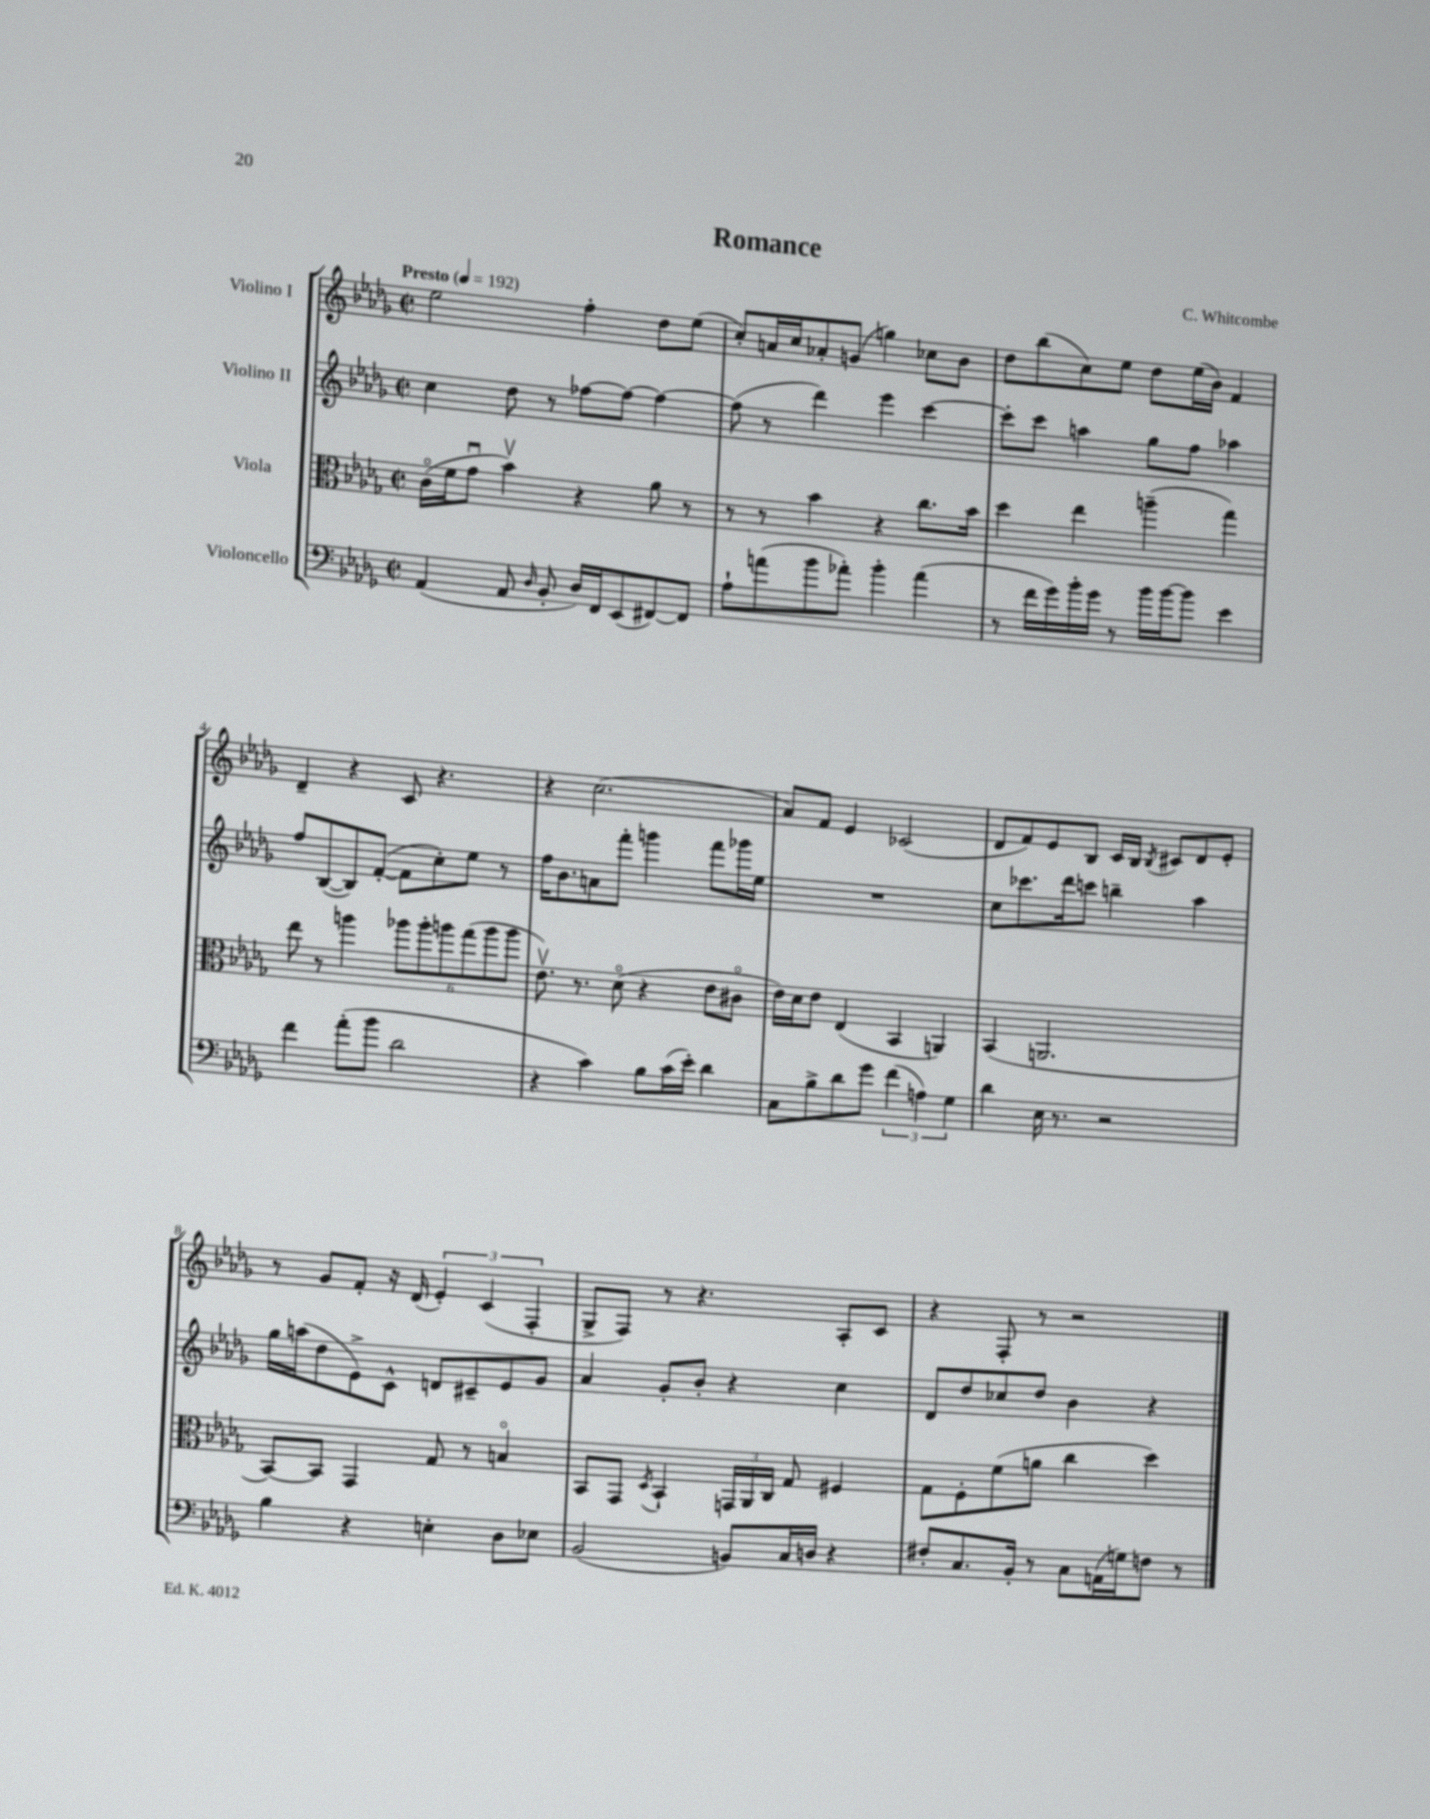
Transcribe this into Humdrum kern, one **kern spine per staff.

**kern	**kern	**kern	**kern
*part4	*part3	*part2	*part1
*staff4	*staff3	*staff2	*staff1
*I"Violoncello	*I"Viola	*I"Violino II	*I"Violino I
*clefF4	*clefC3	*clefG2	*clefG2
*k[b-e-a-d-g-]	*k[b-e-a-d-g-]	*k[b-e-a-d-g-]	*k[b-e-a-d-g-]
*M2/2	*M2/2	*M2/2	*M2/2
*met(c|)	*met(c|)	*met(c|)	*met(c|)
*MM192	*MM192	*MM192	*MM192
=1	=1	=1	=1
!	!	!	!LO:TX:a:B:t=Presto
(4AA-/	(16c\LL	4cc\	2ee-\
.	16f\J	.	.
.	8g-u\J	.	.
8AA-/	4b-v\)	8dd-\	.
16qqD-/	.	.	.
8BB-'/	.	8r	.
16D-/LL)	4r	[8ff-X\L	4ff'\
16FF/J	.	.	.
(8EE-/	.	8ff-\J_	.
[8FF#X/)	8a-\	4ff-\_	8dd-\L
8FF#/J]	8r	.	(8ee-\J
=2	=2	=2	=2
8A-`\L	8r	(8ff-\]	8cc'/L)
(8an\	8r	8r	16an/L
.	.	.	16cc/J
8b-\	4b-\	4ddd-\)	8a-X'/
8a-X'\J)	.	.	(8gn/J
4b-'\	4r	4eee-\	4ggn\)
(4a-\	8.cc\L	[4ccc\	8cc-X\L
.	.	.	8b-\J
.	16b-\Jk	.	.
=3	=3	=3	=3
8r	4dd-\	8ccc'\L]	8dd-\L
16f\LL	.	8ccc\J	(8bb-\
16g-\)	.	.	.
16b-'\	4ee-\	4aan\	8cc\)
16g-\JJ	.	.	.
8r	.	.	8ee-\J
16b-\LL	(4aan~\	8gg-\L	8dd-\L
[16b-\J	.	.	.
8b-\J]	.	8ff\J	(16ee-\L
.	.	.	16b-\JJ)
4e-\	4gg-\)	4aa-X\	4f/
!!LO:LB:g=z
=4	=4	=4	=4
4f\	8ee-\	8ff/L	4d-~/
.	8r	([8B-/	.
(8a-'\L	4aan\	8B-/])	4r
8b-\J	.	([8f'/J	.
2d-\	12aa-X\L	8f\L]	8c/
.	12aa-'\	.	.
.	.	8cc'\)	4.r
.	12aan\	.	.
.	(12gg-\	8ee-\J	.
.	12aa\	.	.
.	.	8r	.
.	12aa\J	.	.
=5	=5	=5	=5
4r	8.e-v\)	16ff\KL	4r
.	.	8.b-\	.
.	8.r	.	.
4c\)	.	8an\	(2.cc\
.	(8d-\	8fff'\J	.
8B-\L	4r	4gggn\	.
(16c\L	.	.	.
16e-'\JJ)	.	.	.
4d-\	8e-\L	8fff\L	.
.	8c#X\J	16ggg-X\L	.
.	.	16ee-\JJ	.
=6	=6	=6	=6
8C\L	16e-\LL)	1r	8a-/L)
.	16d-\J	.	.
8B-^\	8e-\J	.	8f/J
8d-\	(4E-/	.	4e-/
8g-\J	.	.	.
(6f\	4BB-/	.	(2c-X/
6An\)	.	.	.
.	4AAn/)	.	.
6G-\	.	.	.
=7	=7	=7	=7
4d-\	(4BB-/	8cc\L	8d-/L
.	.	8.ccc-X\	8f/)
16E-\	2.AAn/	.	8e-/
8.r	.	16ddd-\k	.
.	.	8cccn\J	8B-/J
2r	.	4bbn~\	16c/LL
.	.	.	16B-/JJ
.	.	.	8qB-/
.	.	.	8c#X/L
.	.	4aa-\	8d-/
.	.	.	8e-'/J
!!LO:LB:g=z
=8	=8	=8	=8
4B-\	[8BB-/L)	16gg-\LL	8r
.	.	(16aan\J	.
.	8BB-/J]	8dd-\	8g-/L
4r	4GG-/	8e-^\)	8f'/J
.	.	8c^^\J	16r
.	.	.	(16d-/
4En'\	8G-/	8dn/L	6e-'/)
.	8r	8c#X~/	.
.	.	.	(6c/
8D-\L	4Bn/	8e-/	.
.	.	.	6F'/
8E-X\J	.	8g-/J	.
=9	=9	=9	=9
(2BB-/	8BB-/L	4a-/	8G-^/L
.	8GG-/J	.	8F/J)
.	8qD-/	.	.
.	4BB-`/	8g-'/L	8r
.	.	8b-'/J	4.r
8BBn/L)	24GGn/LL	4r	.
.	24AA-/	.	.
.	24C/JJ	.	.
16C/L	8G-/	.	.
16Dn/JJ	.	.	.
4r	4F#X/	4cc\	8A-'/L
.	.	.	8c/J
=10	=10	=10	=10
8F#X'/L	8G-\L	8d-/L	4r
8.C/	8F'\	8dd-/	.
.	(8f\	8cc-X/	8F'/
16BB-'/Jk	.	.	.
8r	8an\J	8dd-/J	8r
8C\L	4cc\	4b-\	2r
(16AAn\L	.	.	.
16Gn\J)	.	.	.
8Fn\J	4dd-\)	4r	.
8r	.	.	.
==	==	==	==
*-	*-	*-	*-
